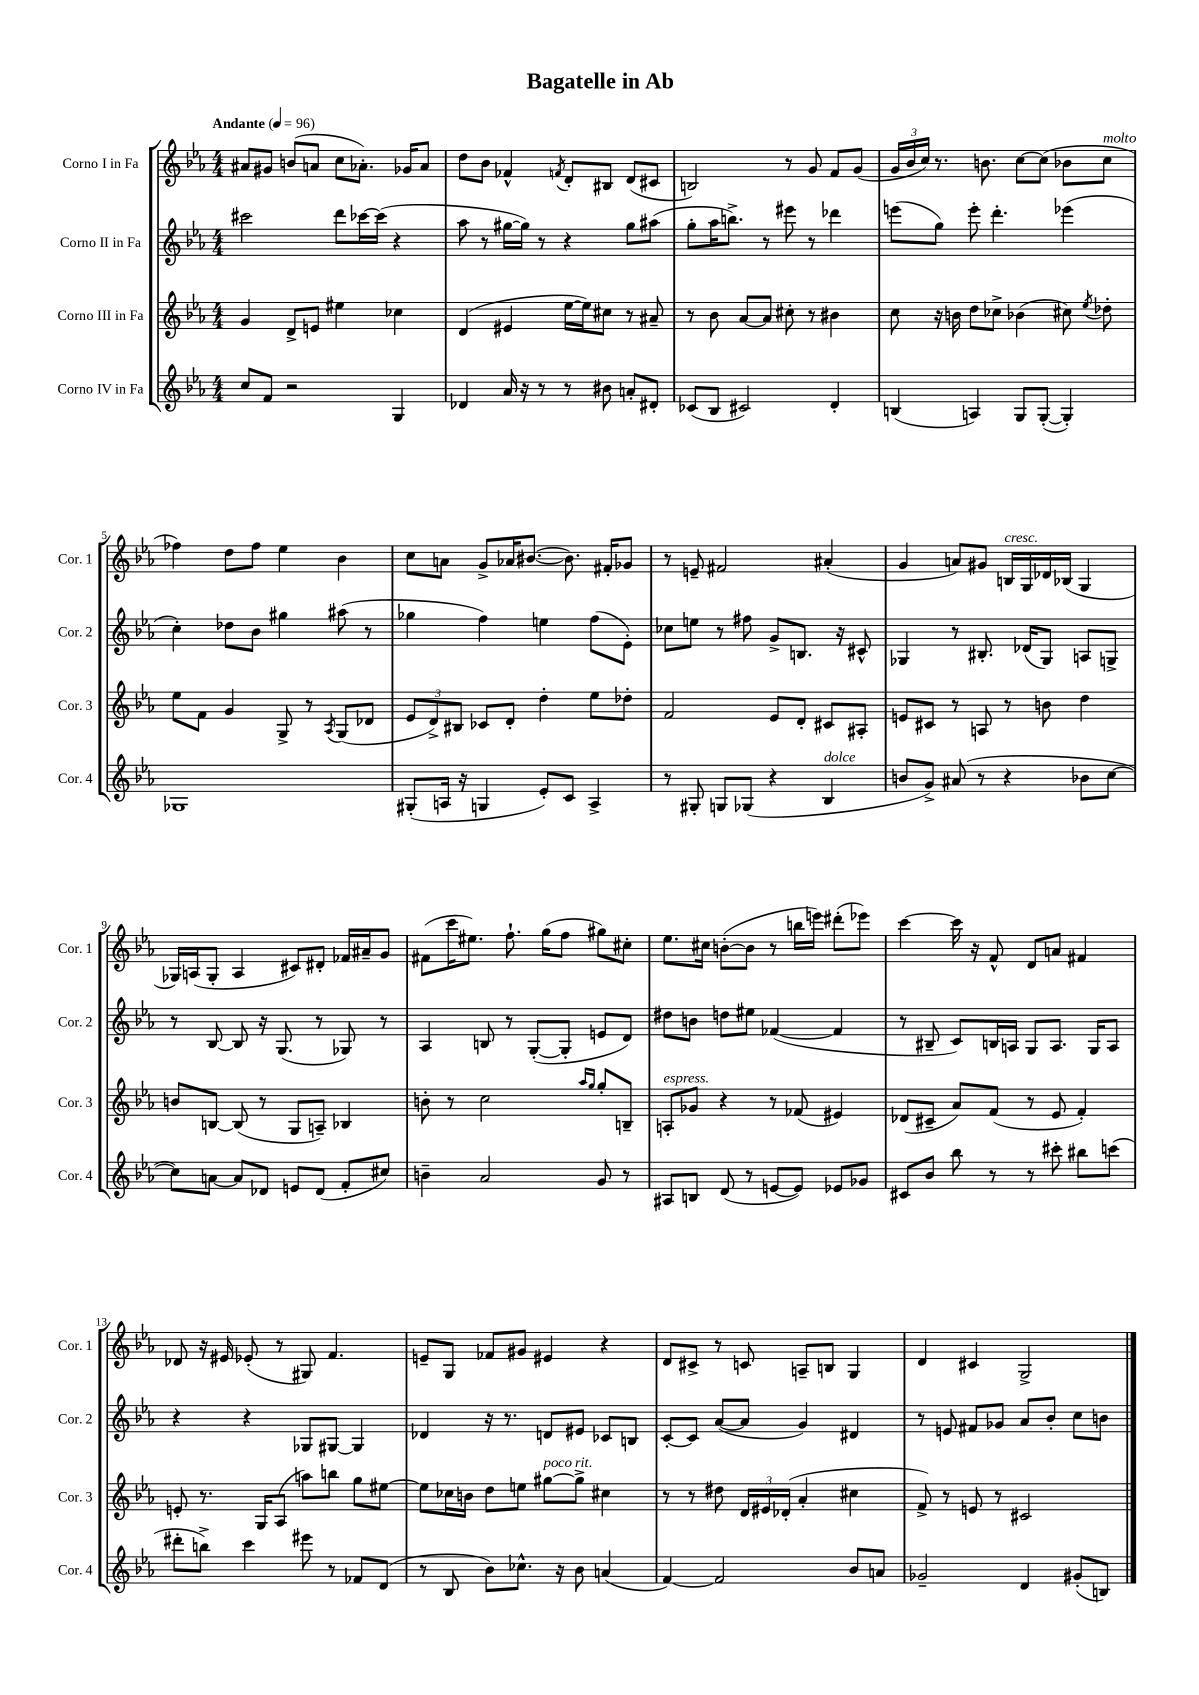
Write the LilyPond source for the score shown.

\header { title = "Bagatelle in Ab" }
<<
\new StaffGroup <<
\new Staff = "s0" \with { instrumentName = "Corno I in Fa" shortInstrumentName = "Cor. 1" } {
    \clef treble \key ees \major \numericTimeSignature \time 4/4 \tempo "Andante" 4 = 96
    \autoBeamOff ais'8[ gis'8] b'8[( a'8] c''8[ aes'8.]-.) ges'16[ aes'8] |
    d''8[ bes'8] fes'4-^ \acciaccatura { f'8 } d'8[-. bis8] d'8[( cis'8] |
    b2) r8 g'8 f'8[ g'8]( |
    \tuplet 3/2 { g'16[ bes'16 c''16]) } r8. b'8. c''8[~ c''8]( bes'8[ c''8]^\markup { \italic "molto" } |
    fes''4) d''8[ fes''8] ees''4 bes'4 |
    c''8[ a'8] g'8[-> aes'16 bis'8.]~( bis'8.) fis'16[-. ges'8] |
    r8 e'8-- fis'2 ais'4-.( |
    g'4 a'8[) gis'8] b16[^\markup { \italic "cresc." } g16 des'16 bes16]( g4 |
    ges16[) a16( ges8]-. a4 cis'8[) dis'8]-. fes'16[ ais'16-- g'8] |
    fis'8[( c'''16 eis''8.]) f''8.-! g''16[( f''8] gis''8[) cis''8]-. |
    ees''8.[ cis''16] b'8[~-.( b'8] r8 b''16[ e'''16]) dis'''8[-.( ees'''8]) |
    c'''4~ c'''16 r16 f'8-^ d'8[ a'8] fis'4 |
    des'8 r16 eis'16 ees'8-.( r8 gis8) f'4. |
    e'8[-- g8] fes'8[ gis'8] eis'4 r4 |
    d'8[ cis'8]-> r8 c'8 a8[-- b8] g4 |
    d'4 cis'4 g2-> \bar "|." |
}
\new Staff = "s1" \with { instrumentName = "Corno II in Fa" shortInstrumentName = "Cor. 2" } {
    \clef treble \key ees \major \numericTimeSignature \time 4/4
    \autoBeamOff cis'''2 d'''8[ ces'''16~ ces'''16]( r4 |
    aes''8 r8 gis''16[~ gis''16]) r8 r4 gis''8[ ais''8]( |
    g''8[-. aes''16 b''8.]->) r8 eis'''8 r8 des'''4 |
    e'''8[( g''8]) e'''8-. d'''4.-. ees'''4( |
    c''4-.) des''8[ bes'8] gis''4 ais''8( r8 |
    ges''4 f''4) e''4 f''8[( ees'8]-.) |
    ces''8[ e''8] r8 fis''8 g'8[-> b8.] r16 cis'8-^ |
    ges4 r8 bis8.-. des'16[( ges8]) a8[ g8]-> |
    r8 bes8~ bes8 r16 g8.( r8 ges8) r8 |
    aes4 b8 r8 g8[~-.( g8]-. e'8[ d'8]) |
    dis''8[ b'8] d''8[ eis''8] fes'4~( fes'4 |
    r8 bis8-- c'8[) b16 a16] g8[ a8.] g16[ a8] |
    r4 r4 ges8[ gis8]~ gis4 |
    des'4 r16 r8. d'8[ eis'8] ces'8[ b8] |
    c'8[~-. c'8] aes'8[~( aes'8] g'4) dis'4 |
    r8 e'8 fis'8[ ges'8] aes'8[ bes'8]-. c''8[ b'8] \bar "|." |
}
\new Staff = "s2" \with { instrumentName = "Corno III in Fa" shortInstrumentName = "Cor. 3" } {
    \clef treble \key ees \major \numericTimeSignature \time 4/4
    \autoBeamOff g'4 d'8[-> e'8] eis''4 ces''4 |
    d'4( eis'4 ees''16[~ ees''16) cis''8] r8 ais'8-- |
    r8 bes'8 aes'8[~ aes'8] cis''8-. r8 bis'4 |
    c''8 r16 b'16 d''8[ ces''8]-> bes'4( cis''8) \acciaccatura { ees''8 } des''8-. |
    ees''8[ f'8] g'4 g8-> r8 \acciaccatura { aes8 } g8[( des'8] |
    \tuplet 3/2 { ees'8[ d'8->) bis8] } ces'8[ d'8]-. d''4-. ees''8[ des''8]-. |
    f'2 ees'8[ d'8]-. cis'8[ ais8]-. |
    e'8[ cis'8] r8 a8 r8 b'8 d''4 |
    b'8[ b8]~ b8( r8 g8[ a8]--) bes4 |
    b'8-. r8 c''2 \grace { aes''16[ g''16] } g''8[-. b8]-- |
    a8[-.^\markup { \italic "espress." } ges'8] r4 r8 fes'8( eis'4) |
    des'8[( cis'8]-- aes'8[) f'8]( r8 ees'8 f'4-.) |
    e'8-. r8. g16[ aes8]( a''8[) b''8] g''8[ eis''8]~ |
    eis''8[ ces''16 b'16] d''8[ e''8] gis''8[~^\markup { \italic "poco rit." } gis''8]-> cis''4 |
    r8 r8 dis''8 \tuplet 3/2 { d'16[ eis'16 des'16]-.( } aes'4-. cis''4 |
    f'8->) r8 e'8 r8 cis'2 \bar "|." |
}
\new Staff = "s3" \with { instrumentName = "Corno IV in Fa" shortInstrumentName = "Cor. 4" } {
    \clef treble \key ees \major \numericTimeSignature \time 4/4
    \autoBeamOff c''8[ f'8] r2 g4 |
    des'4 aes'16 r16 r8 r8 bis'8 a'8[-. dis'8]-. |
    ces'8[( bes8] cis'2) d'4-. |
    b4( a4) g8[ g8]~-.( g4-.) |
    ges1 |
    gis8[-.( a16] r16 g4 ees'8[-.) c'8] a4-> |
    r8 gis8-. g8[ ges8]( r4 bes4^\markup { \italic "dolce" } |
    b'8[ g'8]->) ais'8( r8 r4 bes'8[ c''8]~ |
    c''8[) a'8]~ a'8[ des'8] e'8[ des'8]( f'8[-. cis''8]) |
    b'4-- aes'2 g'8 r8 |
    ais8[ b8] d'8( r8 e'8[~ e'8]) ees'8[ ges'8] |
    cis'8[ bes'8] bes''8 r8 r8 cis'''8-. bis''8[ c'''8]( |
    dis'''8[-. b''8]->) c'''4 eis'''8 r8 fes'8[ d'8]( |
    r8 bes8 bes'8[) ces''8.]-^ r16 bes'8 a'4( |
    f'4~) f'2 bes'8[ a'8] |
    ges'2-- d'4 gis'8[-.( b8]) \bar "|." |
}
>>
>>
